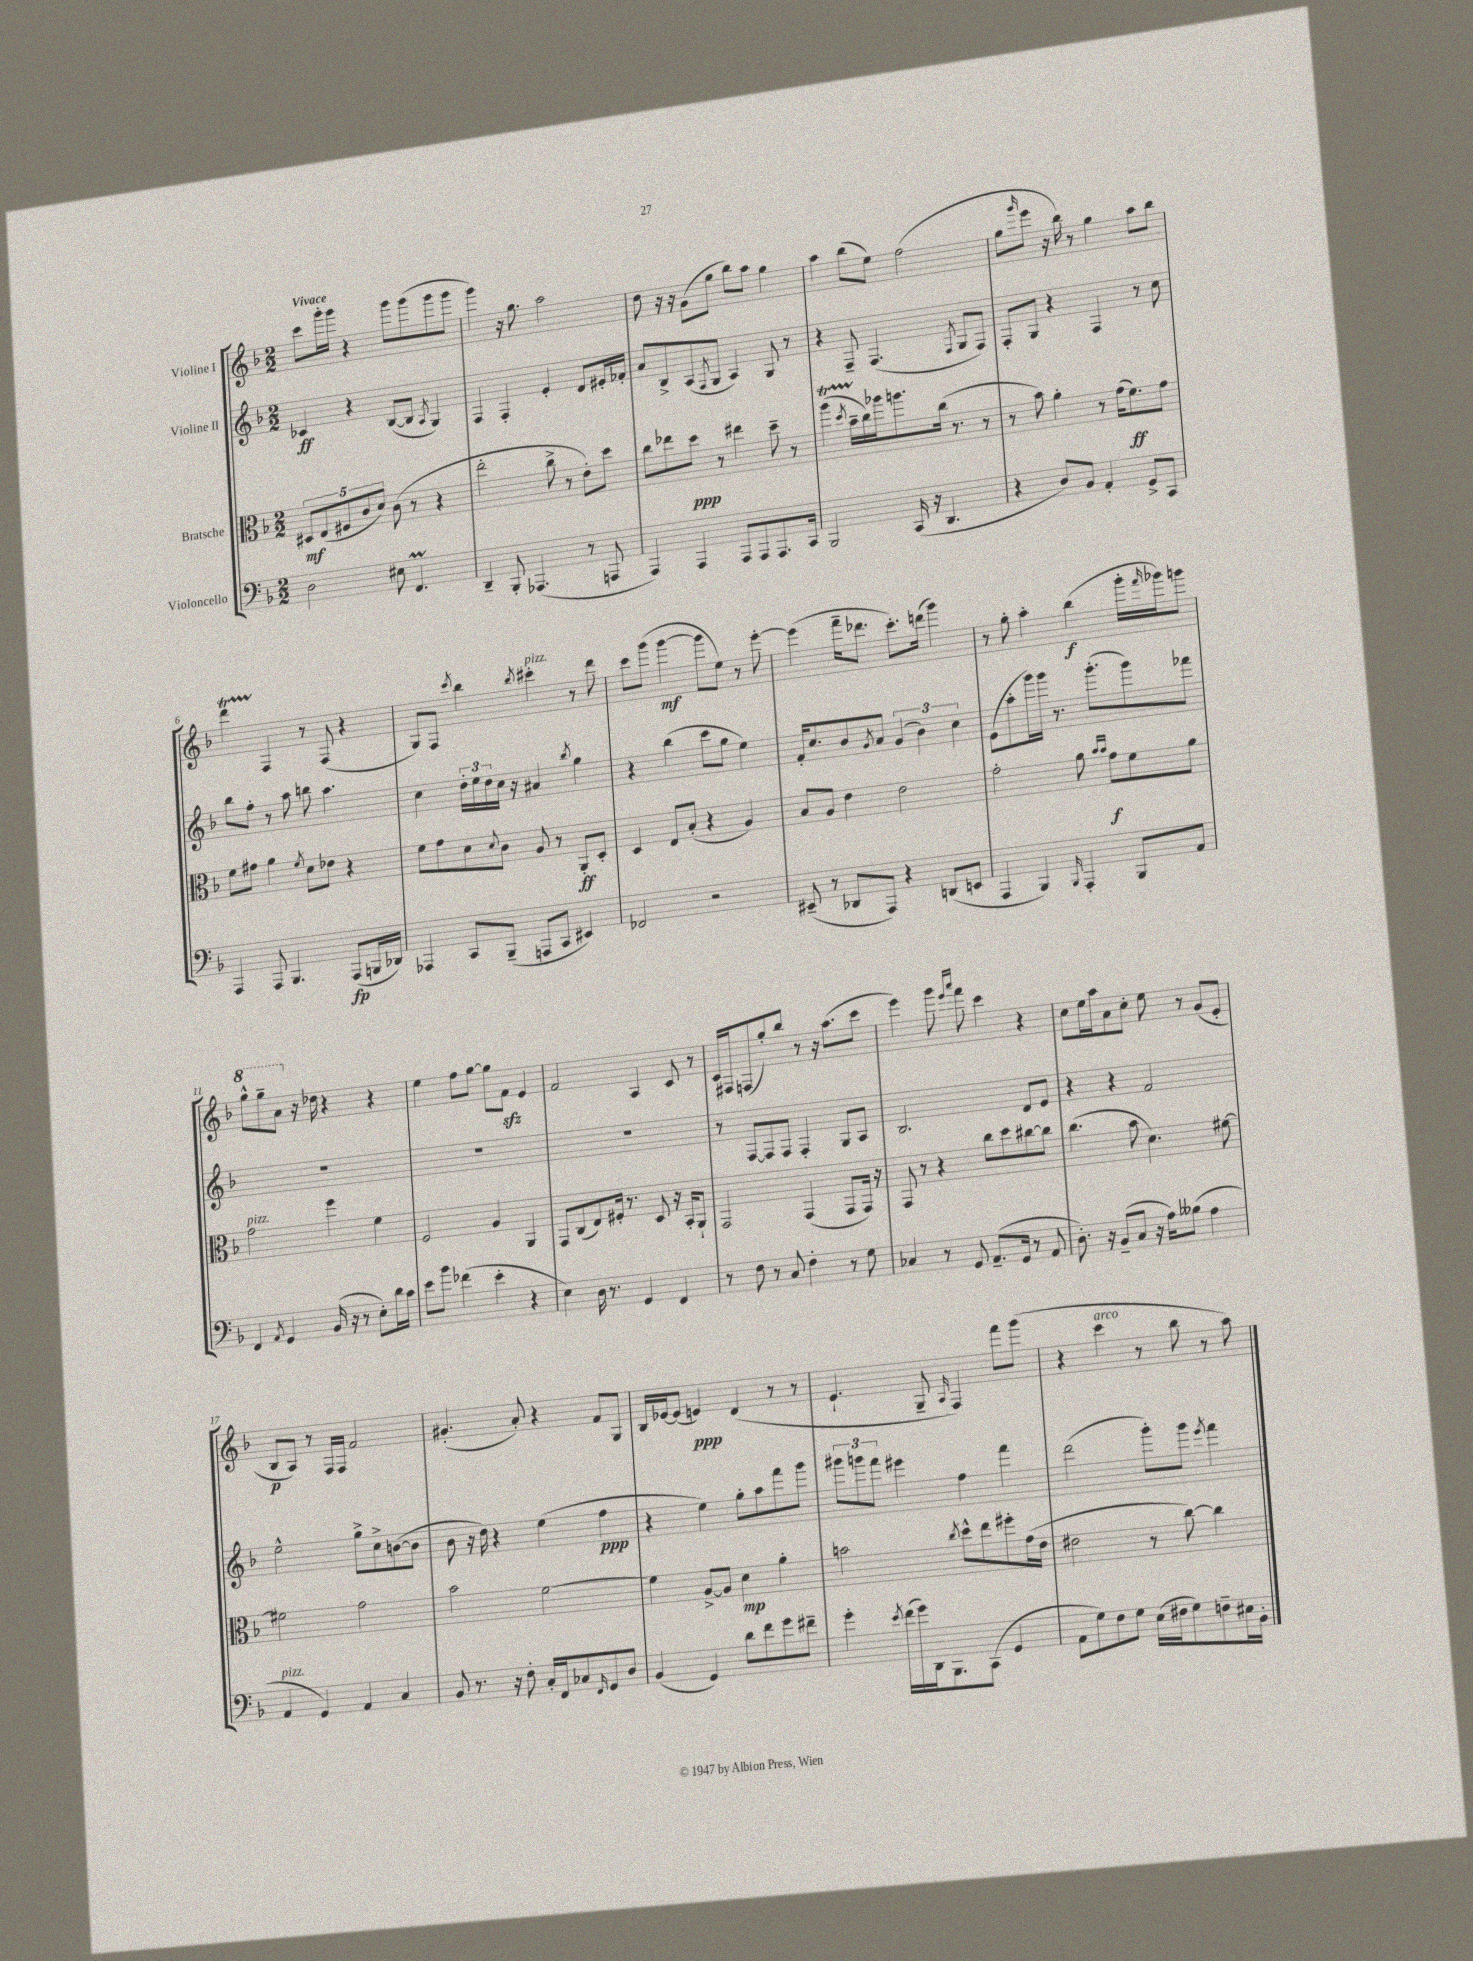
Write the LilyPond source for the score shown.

<<
\new StaffGroup <<
\new Staff = "s0" \with { instrumentName = "Violine I" } {
    \clef treble \key f \major \numericTimeSignature \time 2/2 \tempo "Vivace"
    c'''8 g'''16-. g'''16 r4 g'''8 g'''8( g'''8 g'''8 |
    g'''4) r16 g''8. a''2 |
    d''8 r16 r16 g'8( g''8 bes''8) a''8 g''4 |
    a''4 bes''8( e''8) f''2( |
    g''8 \grace { g'''16 } e'''8 r16 bes''16) r8 g''4 a''8 bes''8 |
    d'''4\startTrillSpan f4\stopTrillSpan r8 f8( r4 |
    g8) f8 \acciaccatura { c'''8 } bes''4 \acciaccatura { bes''8 } cis'''4-.^\markup { \italic "pizz." } r8 d'''8 |
    c'''8 g'''8( g'''4~\mf g'''8 e''8) r8 e'''8~-. |
    e'''4( f'''16-- des'''8. c'''8.-.) d'''16( g'''4) |
    r8 g''8-. a''4-. bes''4\f( g'''16-. \grace { f'''16 } ges'''16) g'''8 |
    \ottava #1 g'''8-^ g'''8-- a''8 \ottava #0 r16 des''16 r4 r4 |
    e''4 f''8 g''8~ g''8 f'8\sfz e'4 |
    f'2 a4 c'8 r8 |
    c'16 fis16 f8( g''8-.) bes''8 r8 r16 a''8.( c'''8 |
    e'''4) g'''8 \grace { e'''16 a'''16 } f'''8 c'''4 r4 |
    c''8 e''16 a''16 a'8 c''8-. e''8 r8 g'8( e'8-. |
    bes8\p a8) r8 f16 f16 f'2 |
    gis'4.-.( a'8-.) r4 f'8 g8 |
    bes16 ees'16~ ees'8( e'4\ppp) d'4( r8 r8 |
    e'4.-! g8-- \grace { a16 } f4) f'''8 g'''8( |
    r4 c'''4^\markup { \italic "arco" } r8 bes''8 r8 a''8) \bar "|." |
}
\new Staff = "s1" \with { instrumentName = "Violine II" } {
    \clef treble \key f \major \numericTimeSignature \time 2/2
    ces'4\ff r4 bes8~( bes8 \acciaccatura { a8 } g4) |
    f4 f4-. e'4-. d'8 eis'16-. fes'16-. |
    a'8 bes8-> a8( \acciaccatura { f8 } g8 a4) g8 r8 |
    r4 f8-- f4.( \acciaccatura { f8 } g8 f8) |
    f8-. g8 r4 f4 r8 c''8 |
    bes''8 f''8-. r8 a''8 b''8 a''4. |
    c''4 \tuplet 3/2 { d''16-. e''16 d''16 } c''16 r16 ais'4 \acciaccatura { bes''8 } g''4 |
    r4 bes''4( c'''8 g''8 e''4) |
    f'16-. c''8. bes'8 \acciaccatura { g'8 } a'8 \tuplet 3/2 { g'4( bes'4) c''4 } |
    e'8( a''8-. g'''16) g'''16 r8. g'''8.-.( g'''8) fes'''8 |
    R1 |
    R1 |
    R1 |
    r8 f8~ f8 f8 f4-. g8 a8 |
    bes2. d'8 e'8 |
    r4 r4 f'2 |
    e''2-^ g''8-> c''8-> b'8~( b'8 |
    bes'8 r16 d''16) r4 e''4( f''4\ppp |
    r4 e''4) g''8-. a''8 f'''8 g'''8 |
    \tuplet 3/2 { gis'''8 g'''8 f'''8 } eis'''4 f''4 f'''4 |
    d'''2( g'''8-.) g'''8 \acciaccatura { e'''8 } f'''4 \bar "|." |
}
\new Staff = "s2" \with { instrumentName = "Bratsche" } {
    \clef alto \key f \major \numericTimeSignature \time 2/2
    \tuplet 5/4 { dis8\mf e8( fis8 c'8 d'8) } c'8( r8 r4 |
    e''2-. c''8-> r8 e'8-.) d''8 |
    c''8 ees''8 d''8\ppp r8 eis''4 d''8-- r8 |
    a''4\startTrillSpan( \acciaccatura { d''8 } bes'16-- c''16\stopTrillSpan) aes''16 a''8. c''16( r8. r8 |
    r8 bes'8) a'4-. r8 g'16( f'8.\ff) g'8 |
    f'8 gis'8 a'4 \acciaccatura { f'8 } d'8 ees'8 r4 |
    f'8 g'8 d'8 \appoggiatura { d'8 } c'8 a8 r8 a,8-.\ff d8-. |
    d4 e8 bes8-.( r4 a4) |
    bes8 a8 e'4 e'2 |
    g'2-. a'8 \grace { bes'16 bes'16 } g'8\f f'8 a'8 |
    g'2^\markup { \italic "pizz." } f''4 f'4 |
    f2 a4 a,4 |
    g,8 c8( e8) fis16-. r8. d8 r16 bes,16-. a,8-! |
    g,2 g,4( g,8 g,16) r16 |
    g,8 r8 r4 c''8 d''8 cis''8~ cis''8 |
    c''4.( bes'8 d'4.) fis'8~ |
    fis'2 g'2 |
    bes'2 f'2~ |
    f'4 a8~-> a8 d'4\mp a'4-. |
    b'2 \acciaccatura { c''8 } d''8-^ e''8 fis''8-. g'16( e'16 |
    eis'2 r8 c''8~) c''4 \bar "|." |
}
\new Staff = "s3" \with { instrumentName = "Violoncello" } {
    \clef bass \key f \major \numericTimeSignature \time 2/2
    d2 eis8 f,4.\prall |
    d,4-- bes,,8-. aes,,4.( r8 a,,8 |
    a,,4) a,,4 a,,8 a,,8 a,,8. c,16 |
    bes,,2 c,16( r16 d,4. |
    r4 d8) bes,8 a,4-. g,8-> c,8 |
    a,,4 a,,8 bes,,4. a,,8\fp( b,,16 des,16) |
    aes,,4 c,8 bes,,8--( a,,8 c,8 eis,4) |
    fes,2 r2 |
    eis,8--( r8 des,8 a,,8) r4 d,8( e,8 |
    a,,4 bes,,4) \grace { bes,,16 } a,,4-. bes,,8 a,8 |
    f,4 \acciaccatura { a,8 } g,4 bes,16( r16 r8 e8-.) d'16 c'16 |
    e'8 bes'8 fes'4( e'4-. r4 |
    e4) d16 r8. g,4 f,4 |
    r8 f8 r8 c8 f4-. r8 g8 |
    ces4 r8 g,8 a,8.--( g,16 r8 a,8 |
    d8.-.) r16 bes,8--( c8 r16 a16) beses8( a4 |
    a,4^\markup { \italic "pizz." } g,4) a,4 c4 |
    bes,8 r8. r16 f8-. c16-. f,16 ces8 \grace { f,16 } g,8 d8 |
    bes,4( g,4) d'8 f'8 g'8 fis'8-- |
    g'4-. \acciaccatura { e'8 } f'16( g'16) d,16 bes,,8. c,8( g,4 |
    a,8 g8) f8 g8 e16( fis16 g8) f8-- eis16 bes,16-. \bar "|." |
}
>>
>>
